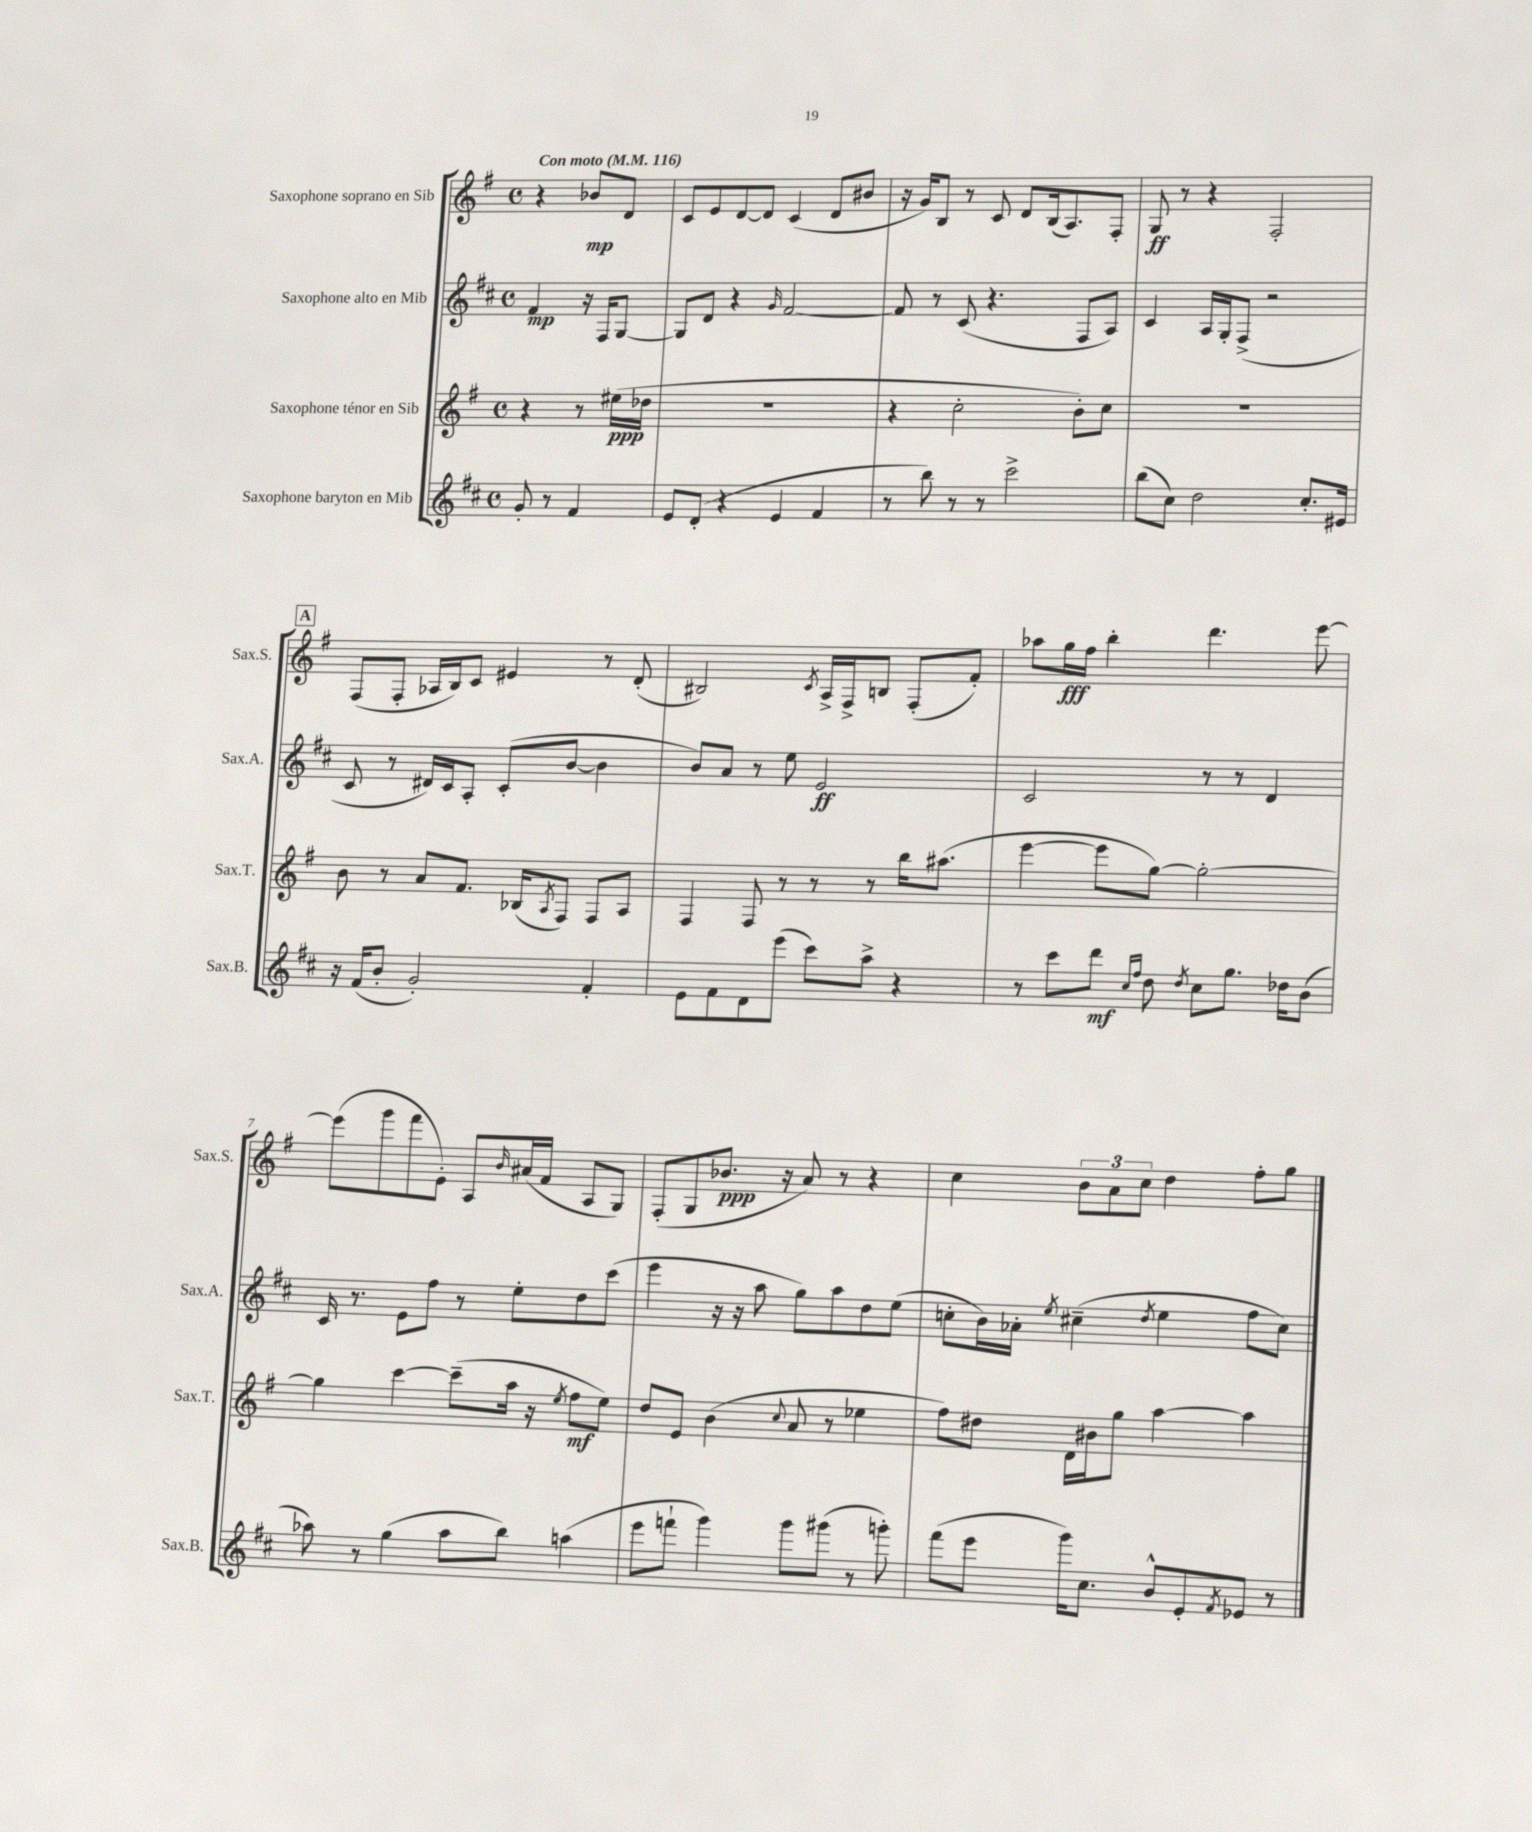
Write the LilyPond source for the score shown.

<<
\new StaffGroup <<
\new Staff = "s0" \with { instrumentName = "Saxophone soprano en Sib" shortInstrumentName = "Sax.S." } {
    \clef treble \key g \major \defaultTimeSignature \time 4/4 \partial 2 \tempo "Con moto" 4 = 116
    r4 bes'8\mp d'8 |
    c'8 e'8 d'8~ d'8 c'4( d'8 bis'8 |
    r16 g'16) b8 r8 c'8 d'8 b16( a8.) fis8-. |
    g8\ff r8 r4 fis2-. |
    \mark \markup { \box "A" } fis8( fis8-. aes16 b16) c'8 eis'4 r8 d'8-.( |
    bis2) \acciaccatura { c'8 } a16-> fis16-> b8 fis8-.( fis'8-.) |
    aes''8 g''16\fff fis''16 b''4-. d'''4. e'''8~ |
    e'''8( g'''8 fis'''8 e'8-.) a8 \grace { b'16 } ais'16( fis'16 a8 g8) |
    fis8-.( g8 bes'8.\ppp r16 a'8) r8 r4 |
    c''4 \tuplet 3/2 { b'8 a'8 c''8 } d''4 fis''8-. g''8 \bar "|." |
}
\new Staff = "s1" \with { instrumentName = "Saxophone alto en Mib" shortInstrumentName = "Sax.A." } {
    \clef treble \key d \major \defaultTimeSignature \time 4/4 \partial 2
    fis'4\mp r16 fis16 g8~ |
    g8 d'8 r4 \grace { g'16 } fis'2~ |
    fis'8 r8 cis'8( r4. fis8 a8) |
    cis'4 a16 g16-. fis8->( r2 |
    \mark \markup { \box "A" } cis'8 r8 dis'16) cis'16 a8-. cis'8-.( b'8~ b'4 |
    b'8) a'8 r8 e''8 e'2\ff |
    cis'2 r8 r8 d'4 |
    cis'16 r8. e'8 fis''8 r8 e''8-. d''8 cis'''8( |
    e'''4 r16 r16 a''8 g''8) a''8 d''8 e''8( |
    c''8-. b'16) aes'16-. \acciaccatura { e''8 } cis''4--( \acciaccatura { d''8 } e''4 fis''8 cis''8) \bar "|." |
}
\new Staff = "s2" \with { instrumentName = "Saxophone ténor en Sib" shortInstrumentName = "Sax.T." } {
    \clef treble \key g \major \defaultTimeSignature \time 4/4 \partial 2
    r4 r8 eis''16\ppp( des''16 |
    R1 |
    r4 c''2-. b'8-.) c''8 |
    R1 |
    \mark \markup { \box "A" } b'8 r8 a'8 fis'8. bes16( \acciaccatura { a8 } fis8) fis8 a8 |
    fis4 fis8 r8 r8 r8 b''16 ais''8.( |
    e'''4~ e'''8 g''8~) g''2~-. |
    g''4 c'''4~ c'''8--( a''16 r16 \acciaccatura { e''8 } fis''8\mf e''8) |
    d''8 e'8 b'4( \appoggiatura { c''8 } a'8 r8 ees''4 |
    fis''8) dis''8 d'16 bis'16 g''8 a''4~ a''4 \bar "|." |
}
\new Staff = "s3" \with { instrumentName = "Saxophone baryton en Mib" shortInstrumentName = "Sax.B." } {
    \clef treble \key d \major \defaultTimeSignature \time 4/4 \partial 2
    g'8-. r8 fis'4 |
    e'8 d'8-.( r4 e'4 fis'4 |
    r8 b''8) r8 r8 cis'''2-> |
    b''8( cis''8) d''2 cis''8.-. eis'16 |
    \mark \markup { \box "A" } r16 fis'16( b'8-. g'2-.) fis'4-. |
    e'8 fis'8 d'8 e'''8( cis'''8) a''8-> r4 |
    r8 cis'''8 d'''8\mf \grace { cis''16 fis''16 } d''8 \acciaccatura { d''8 } cis''8 g''8. des''16 b'8( |
    aes''8) r8 g''4( aes''8 b''8) a''4( |
    e'''8 f'''8-! g'''4) g'''8 gis'''8( r8 g'''8-.) |
    fis'''8( e'''8 g'''16) cis''8. b'8-^ e'8-. \acciaccatura { fis'8 } ees'8 r8 \bar "|." |
}
>>
>>
